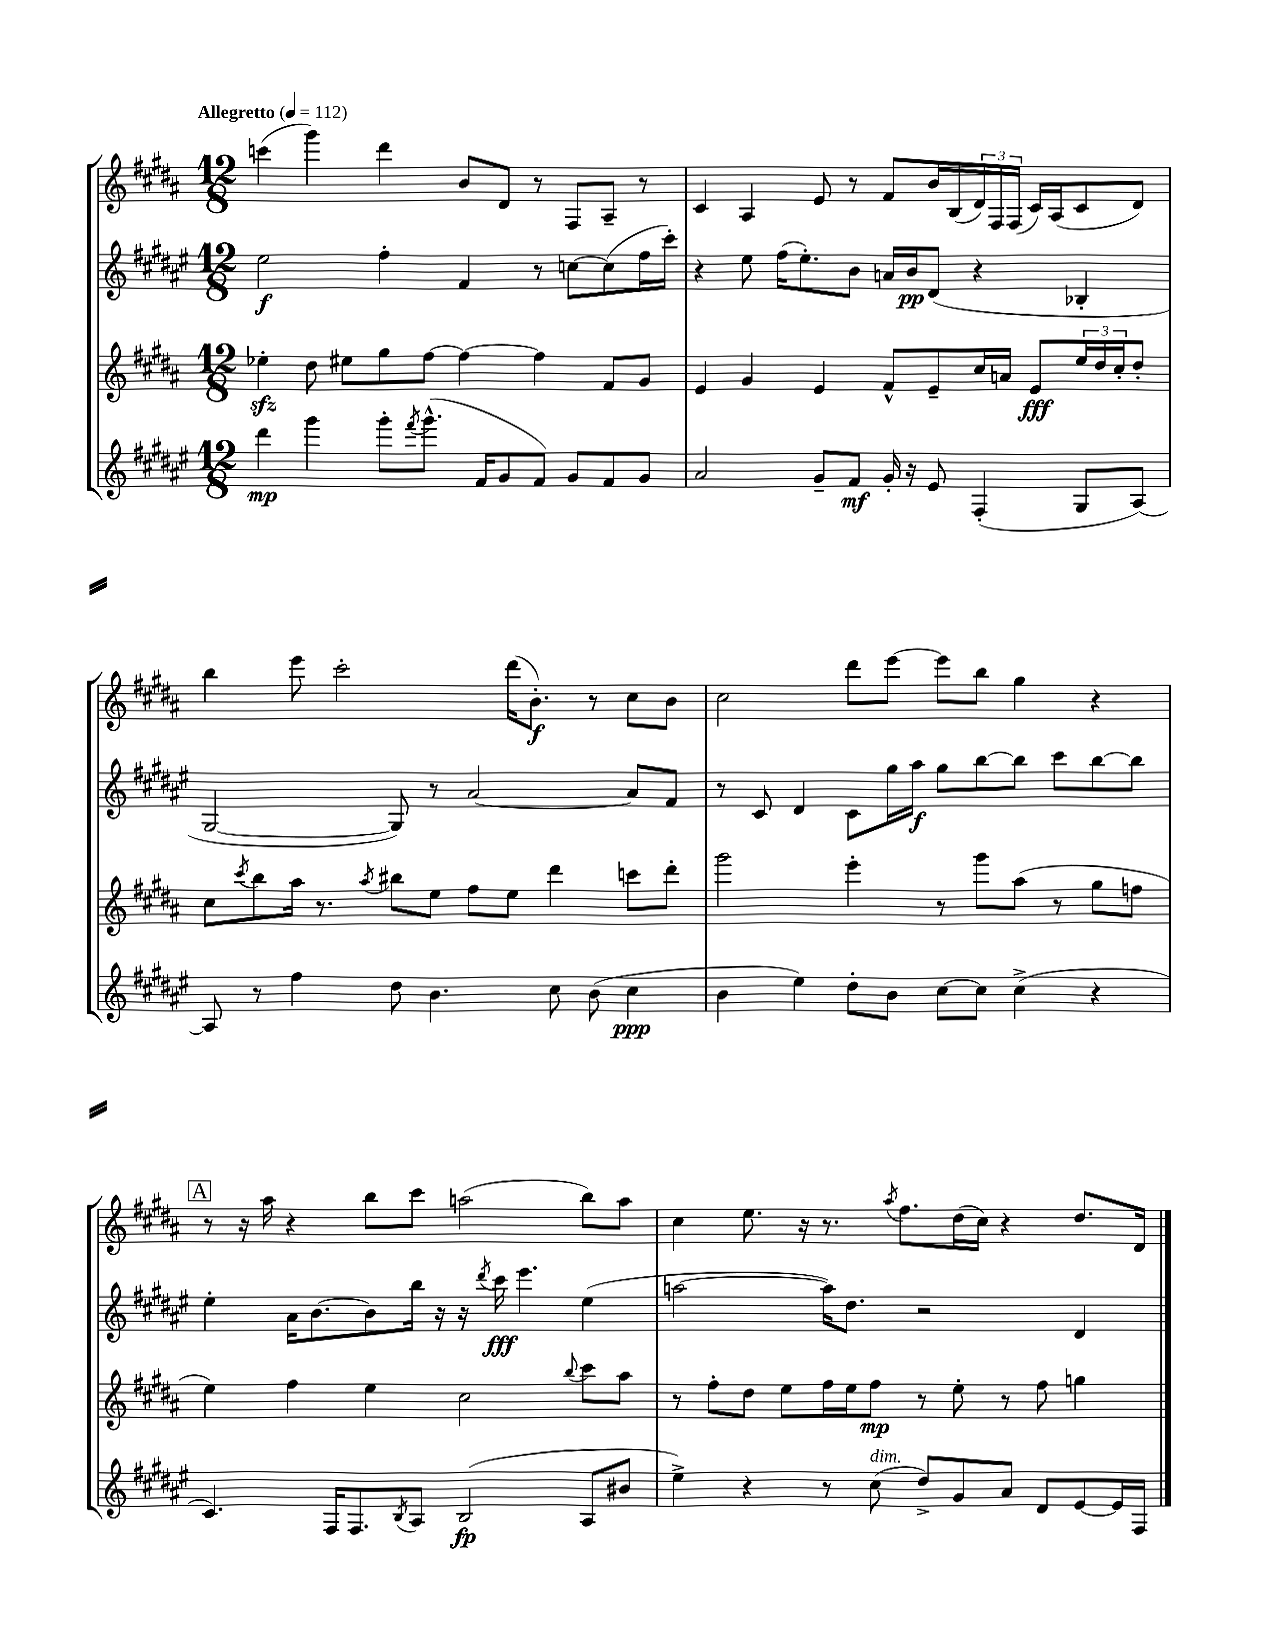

**kern	**kern	**kern	**kern
*staff4	*staff3	*staff2	*staff1
*clefG2	*clefG2	*clefG2	*clefG2
*k[f#c#g#d#a#e#]	*k[f#c#g#d#a#]	*k[f#c#g#d#a#e#]	*k[f#c#g#d#a#]
*M12/8	*M12/8	*M12/8	*M12/8
*MM112	*MM112	*MM112	*MM112
4ddd#\	4ee-'\	2ee#\	(4ccc\
4ggg#\	8dd#\	.	4ggg#\)
.	8ee#\L	.	.
8ggg#'\L	8gg#\	4ff#'\	4ddd#\
8qfff#/	.	.	.
(8.ggg#^^\J	[8ff#\J	.	.
.	4ff#\_	4f#/	8b/L
16f#/LK	.	.	.
8g#/	.	.	8d#/J
8f#/J)	4ff#\]	8r	8r
8g#/L	.	[8cc\L	8F#/L
8f#/	8f#/L	(8cc\]	8A#~/J
8g#/J	8g#/J	16ff#\L	8r
.	.	16ccc#'\JJ)	.
=	=	=	=
2a#/	4e/	4r	4c#/
.	4g#/	8ee#\	4A#/
.	.	(16ff#\LK	.
.	.	8.ee#'\)	.
8g#~/L	4e/	.	8e/
8f#/J	.	8b\J	8r
16g#'/	8f#^^/L	16a/LL	8f#/L
16r	.	16b/J	.
8e#/	8e~/	(8d#/J	16b/L
.	.	.	(16B/
(4F#'/	16cc#/L	4r	24d#/)
.	.	.	24F#/
.	16a/JJ	.	.
.	.	.	(24F#/JJ
.	8e/L	.	16c#/LL)
.	.	.	(16A#/J
8G#/L	24ee/L	4B-'/	8c#/
.	24dd#/	.	.
.	24cc#'/J	.	.
[8A#/J)	8dd#'/J	.	8d#/J)
=	=	=	=
8A#/]	8cc#\L	[2G#/	4bb\
.	8qccc#/	.	.
8r	8bb\	.	.
4ff#\	16aa#\Jk	.	8eee\
.	8.r	.	.
.	.	.	2ccc#'\
.	8qaa#/	.	.
8dd#\	8bb#\L	8G#/])	.
4.b\	8ee\J	8r	.
.	8ff#\L	[2a#/	.
.	8ee\J	.	(16ddd#\LK
.	.	.	8.b'\J)
8cc#\	4ddd#\	.	.
(8b\	.	.	8r
4cc#\	8ccc\L	8a#/]L	8cc#\L
.	8ddd#'\J	8f#/J	8b\J
=	=	=	=
4b\	2ggg#\	8r	2cc#\
.	.	8c#/	.
4ee#\)	.	4d#/	.
8dd#'\L	4eee'\	8c#\L	8ddd#\L
8b\J	.	16gg#\L	[8eee\J
.	.	16aa#\JJ	.
[8cc#\L	8r	8gg#\L	8eee\]L
8cc#\]J	8ggg#\L	[8bb\	8bb\J
(4cc#^\	(8aa#\J	8bb\]J	4gg#\
.	8r	8ccc#\L	.
4r	8gg#\L	[8bb\	4r
.	8ff\J	8bb\]J	.
=	=	=	=
4.c#/)	4ee\)	4ee#'\	8r
.	.	.	16r
.	.	.	16aa#\
.	4ff#\	16a#\LK	4r
.	.	[8.b\	.
16F#/LK	.	.	.
8.F#/	.	.	.
.	4ee\	8b\]	8bb\L
8qB/	.	.	.
8A#/J	.	16bb\Jk	8ccc#\J
.	.	16r	.
(2B/	2cc#\	16r	(2aa\
.	.	8qddd#/	.
.	.	16ccc#\	.
.	.	4.eee#\	.
.	8qqbb/	.	.
8A#/L	8ccc#\L	(4ee#\	8bb\L)
8b#/J	8aa#\J	.	8aa\J
=	=	=	=
4ee#^\)	8r	[2aa\	4cc#\
.	8ff#'\L	.	.
4r	8dd#\J	.	8.ee\
.	8ee\L	.	.
.	.	.	16r
8r	16ff#\L	16aa\]LK)	8.r
.	16ee\J	8.dd#\J	.
(8cc#\	8ff#\J	.	.
.	.	.	8qaa#/
.	.	.	8.ff#\L
8dd#^/L)	8r	2r	.
8g#/	8ee'\	.	(16dd#\L
.	.	.	16cc#\JJ)
8a#/J	8r	.	4r
8d#/L	8ff#\	.	.
[8e#/	4gg\	4d#/	8.dd#/L
16e#/]L	.	.	.
16F#/JJ	.	.	16d#/Jk
==	==	==	==
*-	*-	*-	*-
